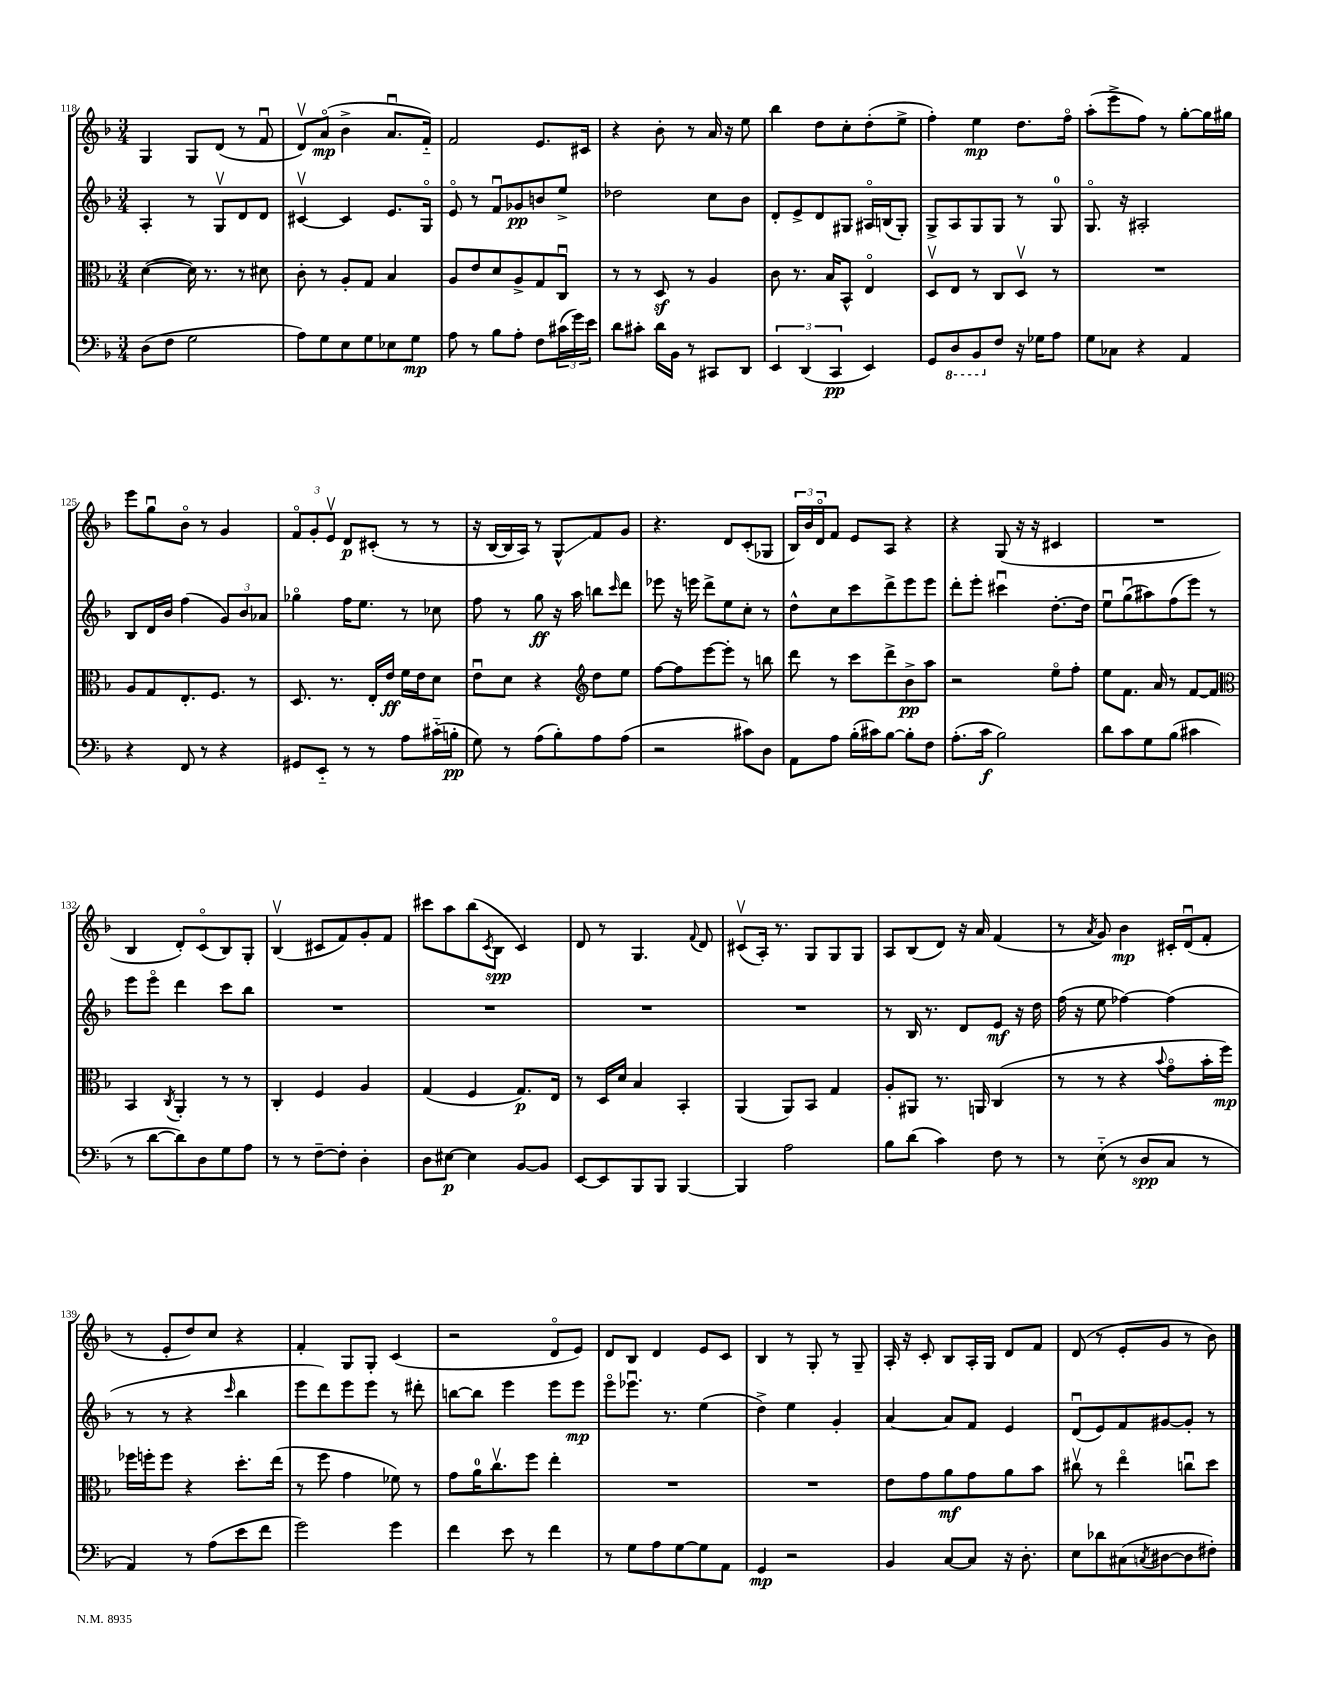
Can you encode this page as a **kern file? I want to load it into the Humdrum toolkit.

**kern	**kern	**kern	**kern
*staff4	*staff3	*staff2	*staff1
*clefF4	*clefC3	*clefG2	*clefG2
*k[b-]	*k[b-]	*k[b-]	*k[b-]
*M3/4	*M3/4	*M3/4	*M3/4
(8D	([4d	4A'	4G
8F	.	.	.
2G	16d])	8r	8G
.	8.r	.	.
.	.	8Gv	(8d
.	8r	8d	8r
.	8d#	8d	8fu
=	=	=	=
8A)	8c'	[4c#v	8dv)
8G	8r	.	(8ao
8E	8A'	4c#]	4b-^
8G	8G	.	.
8E-	4B-	8.e	8.au
8G	.	.	.
.	.	16Go	16f'~)
=	=	=	=
8A	8A	8eo	2f
8r	8e	8r	.
8B-	8d	8fu	.
8A'	8A^	8g-	.
8F	8G	8b	8.e
(24c#	8Cu	8ee^	.
24g)	.	.	.
.	.	.	16c#
24e	.	.	.
=	=	=	=
8d	8r	2dd-	4r
8c#'	8r	.	.
16d	8D	.	8b-'
16BB-	.	.	.
8r	8r	.	8r
8CC#	4A	8cc	16a
.	.	.	16r
8DD	.	8b-	8ee
=	=	=	=
6EE	8c	8d'	4bb-
.	8.r	8e^	.
(6DD	.	.	.
.	.	8d	8dd
.	16B-	.	.
6CC	.	.	.
.	8BB-^^	8G#	8cc'
4EE)	4Eo	16A#o	(8dd'
.	.	(16B	.
.	.	8G#')	8ee^
=	=	=	=
8GG	8Dv	8G^	4ff')
8DD	8E	8A	.
8BBB-	8r	8G	4ee
8F	8C	8G	.
16r	8Dv	8r	8.dd
16G-	.	.	.
8A	8r	8G	.
.	.	.	16ffo
=	=	=	=
8G	2.r	8.Go	(8aa'
8C-	.	.	8eee^
.	.	16r	.
4r	.	2A#'	8ff)
.	.	.	8r
4AA	.	.	[8gg'
.	.	.	16gg]
.	.	.	16gg#
=	=	=	=
4r	8A	8B-	8eee
.	8G	16d	8ggu
.	.	16b-	.
8FF	8.E'	(4ff	8b-o
8r	.	.	8r
.	8.F	.	.
4r	.	12g)	4g
.	.	12b-	.
.	8r	.	.
.	.	12a-	.
=	=	=	=
8GG#	8.D	4gg-o	12fo
.	.	.	12g'
8EE'~	.	.	.
.	.	.	12ev
.	8.r	.	.
8r	.	16ff	8d
.	.	8.ee	.
8r	16E'	.	(8c#'
.	16e	.	.
8A	16f	8r	8r
.	16e	.	.
(16c#'~	8d	8cc-	8r
16B'	.	.	.
=	=	=	=
8G)	8eu	8ff	16r
.	.	.	[16B-
8r	8d	8r	16B-]
.	.	.	16A)
(8A	4r	8gg	8r
8B-')	.	16r	8G^^
.	.	16aa	.
*	*clefG2	*	*
8A	8dd	8bb	8f
.	.	16qqccc	.
(8A	8ee	8ddd	8g
=	=	=	=
2r	[8ff	8eee-	4.r
.	8ff]	16r	.
.	.	16eee	.
.	[8eee	8ddd^	.
.	8eee']	8ee	8d
8c#)	8r	8cc'	(8c'
8D	8bb	8r	8G-
=	=	=	=
8AA	8ddd	8dd^^	24B-)
.	.	.	24b-
.	.	.	24do
8A	8r	8cc	8f
(16B-'	8ccc	8ccc	8e
16c#)	.	.	.
[8B-	8ddd^	8ddd^	8A
8B-']	8b-^	8eee	4r
8F	8aa	8eee	.
=	=	=	=
(8.A'	2r	8ddd'	4r
.	.	8eee'	.
16c	.	.	.
2B-)	.	4ccc#u	(8G
.	.	.	16r
.	.	.	16r
.	8eeo	[8.dd'	4c#
.	8ff'	.	.
.	.	16dd]	.
=	=	=	=
8d	8ee	8eeu	2.r
8c	8.f	(8ggu	.
8G	.	8aa#)	.
.	16a	.	.
(8B-	8r	(8ff	.
4c#	[8f	8eee)	.
.	8f]	8r	.
=	=	=	=
*	*clefC3	*	*
8r	4BB-	8eee	4B-
[8d	.	8eeeo	.
.	8qC	.	.
8d])	4AA'	4ddd	8d')
8D	.	.	(8co
8G	8r	8ccc	8B-)
8A	8r	8bb-	8G'
=	=	=	=
8r	4C'	2.r	(4B-v
8r	.	.	.
[8F~	4F	.	8c#
8F']	.	.	8f)
4D'	4A	.	8g'
.	.	.	8f
=	=	=	=
8D	(4G	2.r	8ccc#
[8E#	.	.	8aa
4E#]	4F	.	(8bb-
.	.	.	8qc
.	.	.	8B-
[8BB-	8.G)	.	4c)
8BB-]	.	.	.
.	16E	.	.
=	=	=	=
[8EE	8r	2.r	8d
8EE]	16D	.	8r
.	16d	.	.
8BBB-	4B-	.	4.G
8BBB-	.	.	.
[4BBB-	4BB-'	.	.
.	.	.	8qqf
.	.	.	8d
=	=	=	=
4BBB-]	(4AA	2.r	(8c#v
.	.	.	16A')
.	.	.	8.r
2A	8AA)	.	.
.	8BB-	.	8G
.	4G	.	8G
.	.	.	8G
=	=	=	=
8B-	8A'	8r	8A
(8d	8AA#	16B-	(8B-
.	.	8.r	.
4c)	8.r	.	8d)
.	.	8d	16r
.	16AA	.	16a
8F	(4C	8e	(4f
8r	.	16r	.
.	.	16dd	.
=	=	=	=
8r	8r	(16ff	8r
.	.	16r	.
.	.	.	8qa
(8E'~	8r	8ee	8g)
8r	4r	[4ff-)	4b-
8D	.	.	.
.	8qqb-	.	.
8C	8go	(4ff-]	16c#'
.	.	.	(16du
8r	16b-'	.	8f'
.	16ff)	.	.
=	=	=	=
4AA)	16ff-	8r	8r
.	16ff'	.	.
.	8ff	8r	8e'
8r	4r	4r	8dd)
(8A	.	.	8cc
.	.	16qqccc	.
8e	8.dd'	4bb-	4r
8f	.	.	.
.	(16ee	.	.
=	=	=	=
2g)	8r	8eee	4f'
.	8ff	8ddd)	.
.	4g	8eee	8G
.	.	8eee	8G'
4g	8f-)	8r	(4c
.	8r	8ddd#'	.
=	=	=	=
4f	8g	[8bb	2r
.	16a	8bb]	.
.	8.ccv	.	.
8e	.	4eee	.
8r	8ff	.	.
4f	4ee'	8eee	8do
.	.	8eee	8e)
=	=	=	=
8r	2.r	8eeeo	8d
8G	.	8.eee-u	8B-
8A	.	.	4d
.	.	8.r	.
[8G	.	.	.
8G]	.	(4ee	8e
8AA	.	.	8c
=	=	=	=
4GG	2.r	4dd^)	4B-
2r	.	4ee	8r
.	.	.	8G'
.	.	4g'	8r
.	.	.	8G~
=	=	=	=
4BB-	8e	[4a	16A'
.	.	.	16r
.	8g	.	8c'
[8C	8a	8a]	8B-
8C]	8g	8f	16A'
.	.	.	16G
16r	8a	4e	8d
8.D'	.	.	.
.	8b-	.	8f
=	=	=	=
8E	8cc#v	(8du	(8d
8d-	8r	8e)	8r
(8C#	4eeo	8f	8e'
8qC	.	.	.
[8D#	.	[8g#	8g
8D#]	8ccu	8g#']	8r
8F#')	8dd	8r	8b-)
==	==	==	==
*-	*-	*-	*-
